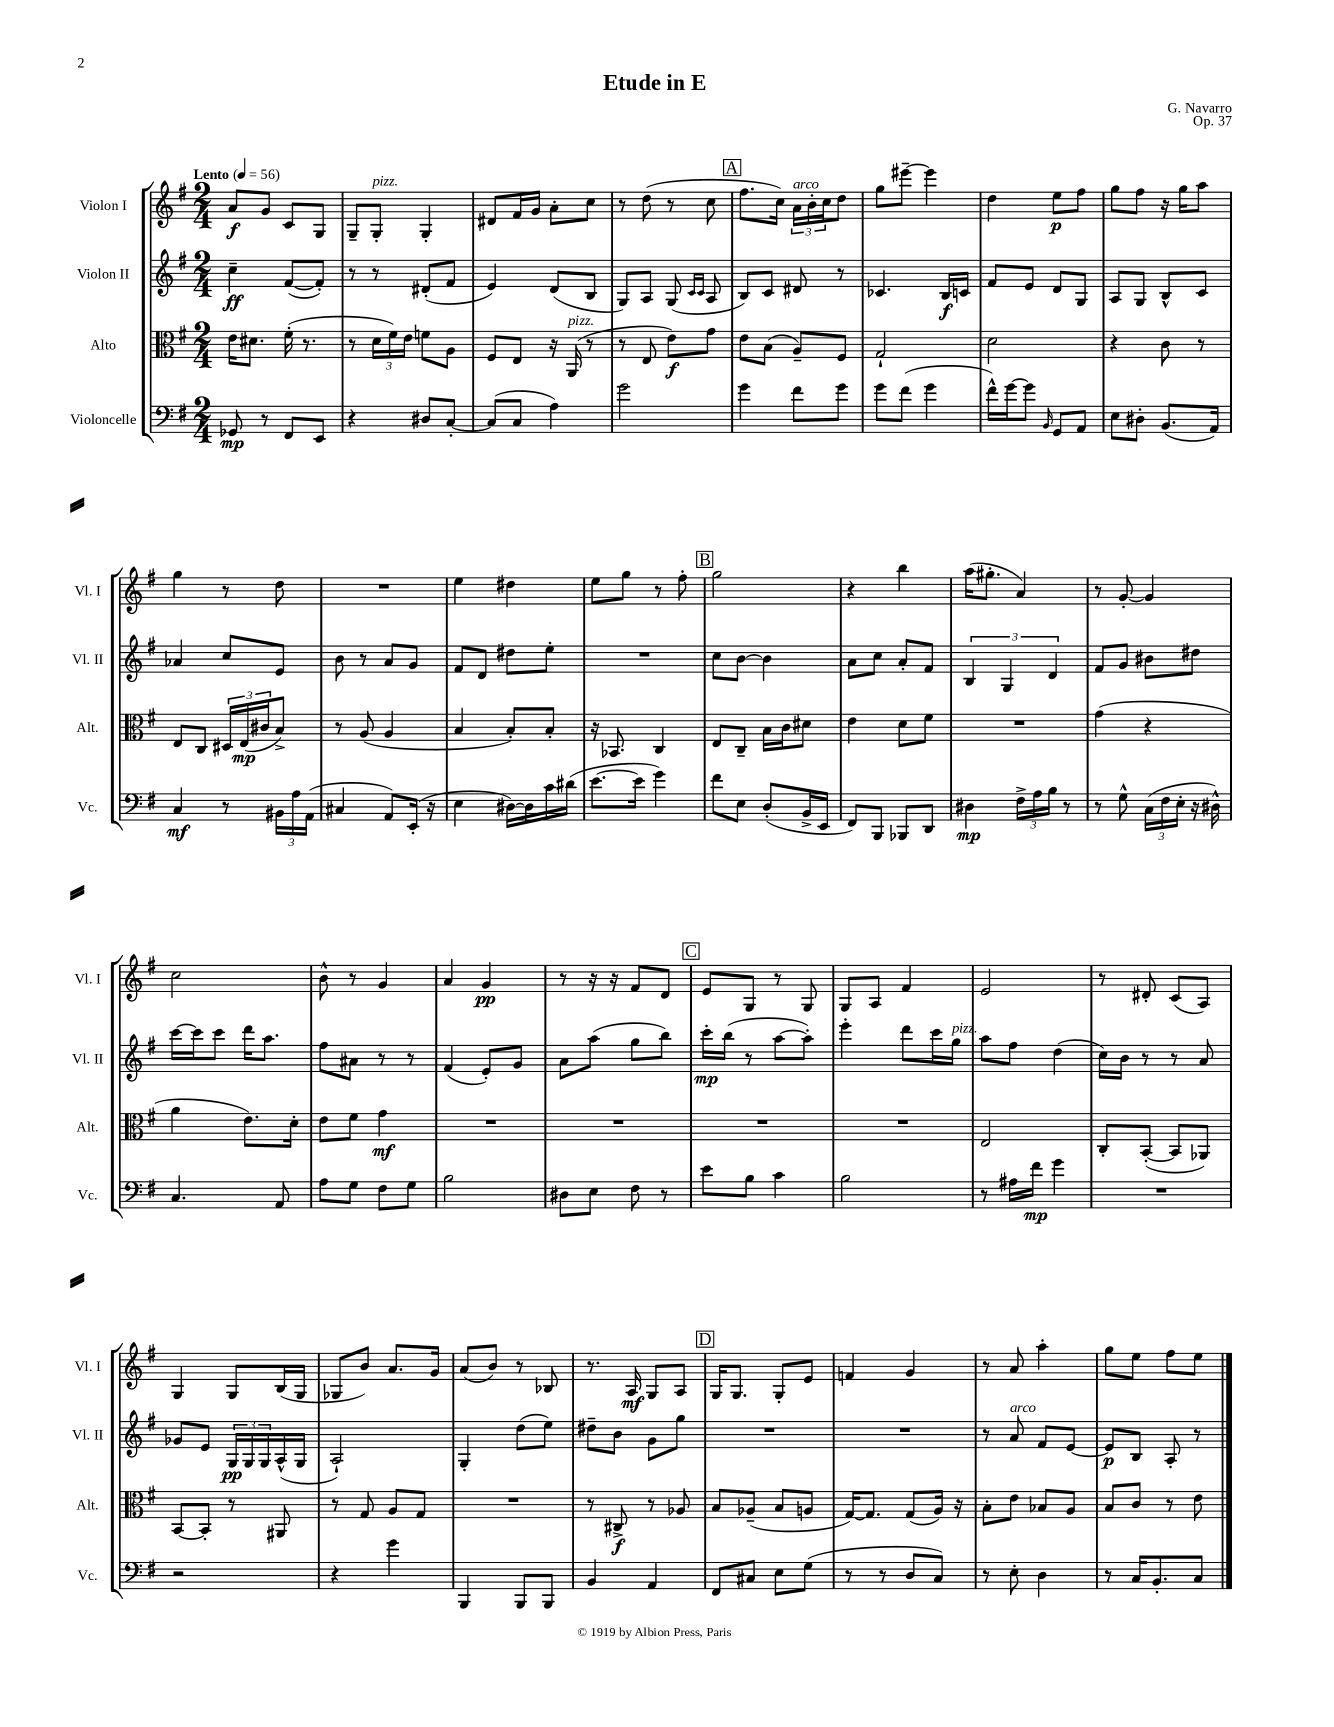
\header { title = "Etude in E" composer = "G. Navarro" opus = "Op. 37" }
<<
\new StaffGroup <<
\new Staff = "s0" \with { instrumentName = "Violon I" shortInstrumentName = "Vl. I" } {
    \clef treble \key g \major \numericTimeSignature \time 2/4 \tempo "Lento" 4 = 56
    a'8\f g'8 c'8 g8 |
    g8-- g8-.^\markup { \italic "pizz." } g4-. |
    dis'8 fis'16 g'16 a'8-. c''8 |
    r8 d''8( r8 c''8 |
    \mark \markup { \box "A" } fis''8. c''16) \tuplet 3/2 { a'16^\markup { \italic "arco" } b'16-. c''16 } d''8 |
    g''8 eis'''8~-- eis'''4 |
    d''4 e''8\p fis''8 |
    g''8 fis''8 r16 g''16 a''8 |
    g''4 r8 d''8 |
    R2 |
    e''4 dis''4 |
    e''8 g''8 r8 fis''8-. |
    \mark \markup { \box "B" } g''2 |
    r4 b''4 |
    a''16( gis''8.-. a'4) |
    r8 g'8~-. g'4 |
    c''2 |
    b'8-^ r8 g'4 |
    a'4 g'4\pp |
    r8 r16 r16 fis'8 d'8 |
    \mark \markup { \box "C" } e'8 g8 r8 g8 |
    g8 a8 fis'4 |
    e'2 |
    r8 dis'8-. c'8( a8) |
    g4 g8 b16( g16 |
    ges8 b'8) a'8. g'16 |
    a'8( b'8) r8 bes8 |
    r8. a16\mf g8 a8 |
    \mark \markup { \box "D" } g16 g8. g8-. e'8 |
    f'4 g'4 |
    r8 a'8 a''4-. |
    g''8 e''8 fis''8 e''8 \bar "|." |
}
\new Staff = "s1" \with { instrumentName = "Violon II" shortInstrumentName = "Vl. II" } {
    \clef treble \key g \major \numericTimeSignature \time 2/4
    c''4--\ff fis'8~( fis'8-.) |
    r8 r8 dis'8-.( fis'8 |
    e'4) d'8( b8 |
    g8) a8 g8( \grace { c'16 c'16 } a8 |
    \mark \markup { \box "A" } b8) c'8 dis'8 r8 |
    ces'4. b16\f c'16 |
    fis'8 e'8 d'8 g8 |
    a8 g8 b8-^ c'8 |
    aes'4 c''8 e'8 |
    b'8 r8 a'8 g'8 |
    fis'8 d'8 dis''8 e''8-. |
    R2 |
    \mark \markup { \box "B" } c''8 b'8~ b'4 |
    a'8 c''8 a'8-. fis'8 |
    \tuplet 3/2 { b4 g4 d'4 } |
    fis'8 g'8 bis'8 dis''8 |
    c'''16~ c'''16 c'''8 d'''16 a''8. |
    fis''8 ais'8 r8 r8 |
    fis'4( e'8-.) g'8 |
    a'8 a''8( g''8 b''8) |
    \mark \markup { \box "C" } c'''16-.\mp b''16( r8 a''8~ a''8-.) |
    e'''4-. d'''8 c'''16 g''16^\markup { \italic "pizz." } |
    a''8 fis''8 d''4( |
    c''16) b'16 r8 r8 a'8 |
    ges'8 e'8 \tuplet 3/2 { g16\pp g16 g16 } a16-^( g16 |
    a2-!) |
    g4-. d''8( e''8) |
    dis''8-- b'8 g'8 g''8 |
    \mark \markup { \box "D" } R2 |
    R2 |
    r8 a'8^\markup { \italic "arco" } fis'8 e'8~ |
    e'8\p b8 a8-. r8 \bar "|." |
}
\new Staff = "s2" \with { instrumentName = "Alto" shortInstrumentName = "Alt." } {
    \clef alto \key g \major \numericTimeSignature \time 2/4
    e'16 dis'8. fis'16-.( r8. |
    r8 \tuplet 3/2 { d'16 fis'16) e'16 } f'8 a8 |
    fis8 e8 r16 a,16^\markup { \italic "pizz." }( r8 |
    r8 e8 e'8\f) g'8 |
    \mark \markup { \box "A" } e'8 b8( a8--) fis8 |
    g2-! |
    d'2 |
    r4 c'8 r8 |
    e8 c8 \tuplet 3/2 { dis16 e16\mp( cis'16 } b8->) |
    r8 a8( a4 |
    b4 b8-.) b8-. |
    r16 bes,8. c4 |
    \mark \markup { \box "B" } e8 c8-- b16 c'16 dis'8 |
    e'4 d'8 fis'8 |
    R2 |
    g'4( r4 |
    a'4 e'8.) d'16-. |
    e'8 fis'8 g'4\mf |
    R2 |
    R2 |
    \mark \markup { \box "C" } R2 |
    R2 |
    e2 |
    c8-. b,8~-.( b,8 aes,8) |
    b,8~ b,8-. r8 ais,8 |
    r8 g8 a8 g8 |
    R2 |
    r8 cis8->\f r8 aes8 |
    \mark \markup { \box "D" } b8 aes8--( b8 a8 |
    g16~) g8. g8( a16) r16 |
    b8-. e'8 bes8 a8 |
    b8 c'8 r8 e'8 \bar "|." |
}
\new Staff = "s3" \with { instrumentName = "Violoncelle" shortInstrumentName = "Vc." } {
    \clef bass \key g \major \numericTimeSignature \time 2/4
    ges,8\mp r8 fis,8 e,8 |
    r4 dis8 c8~-. |
    c8( c8 a4) |
    g'2 |
    \mark \markup { \box "A" } g'4 fis'8 g'8 |
    g'8 fis'8( g'4 |
    fis'16-^) g'16~ g'8 \grace { b,16 } g,8 a,8 |
    e8 dis8-. b,8.( a,16) |
    c4\mf r8 \tuplet 3/2 { bis,16 a16 a,16( } |
    cis4 a,8) e,16-.( r16 |
    e4 dis16~) dis16 c'16 dis'16( |
    e'8.~ e'16 g'4) |
    \mark \markup { \box "B" } fis'8 e8 d8-.( b,16-> e,16 |
    fis,8) b,,8 bes,,8 d,8 |
    dis4\mp \tuplet 3/2 { fis16-> a16 b16 } r8 |
    r8 g8-^ \tuplet 3/2 { c16( fis16 e16-. } r16 dis16-^) |
    c4. a,8 |
    a8 g8 fis8 g8 |
    b2 |
    dis8 e8 fis8 r8 |
    \mark \markup { \box "C" } e'8 b8 c'4 |
    b2 |
    r8 ais16 fis'16\mp g'4 |
    R2 |
    r2 |
    r4 g'4 |
    b,,4 b,,8 b,,8 |
    b,4 a,4 |
    \mark \markup { \box "D" } fis,8 cis8 e8 g8( |
    r8 r8 d8 c8) |
    r8 e8-. d4 |
    r8 c16 b,8.-. c8 \bar "|." |
}
>>
>>
\layout { \context { \Score \remove "Bar_number_engraver" } }
